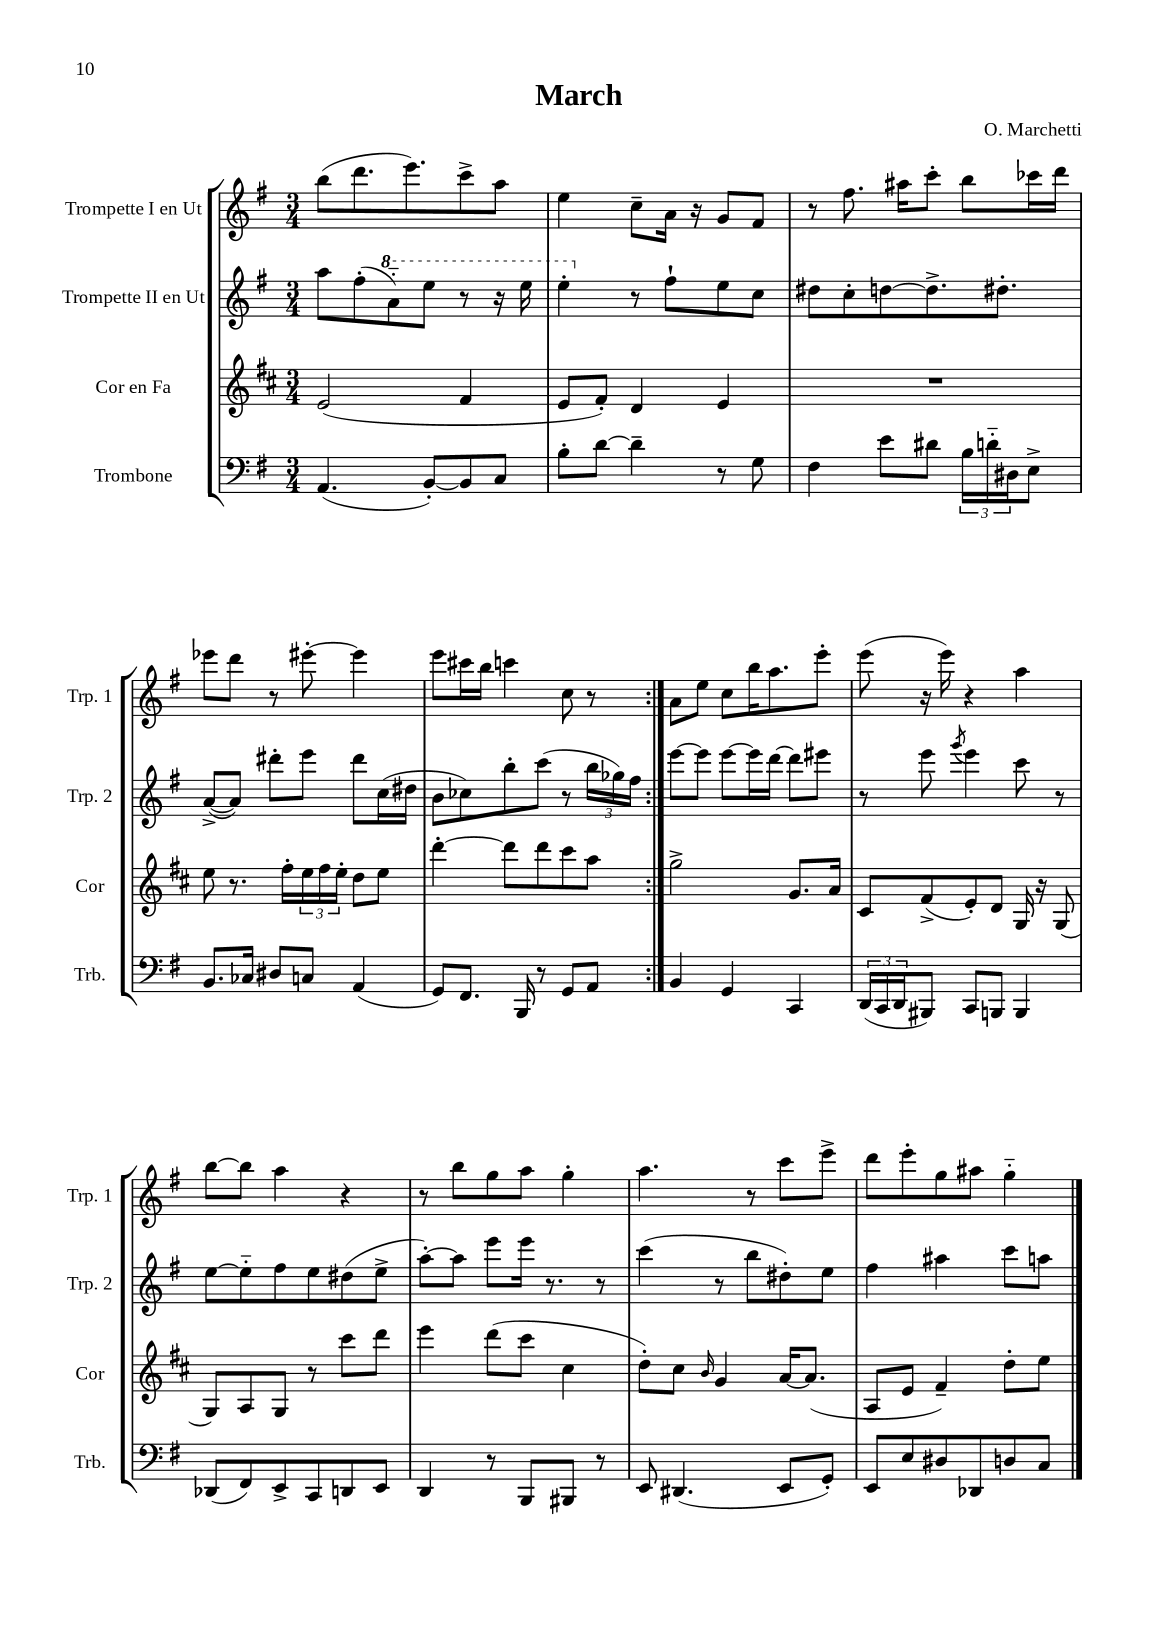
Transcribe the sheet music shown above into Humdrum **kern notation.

**kern	**kern	**kern	**kern
*staff4	*staff3	*staff2	*staff1
*clefF4	*clefG2	*clefG2	*clefG2
*k[f#]	*k[f#c#]	*k[f#]	*k[f#]
*M3/4	*M3/4	*M3/4	*M3/4
(4.AA/	(2e/	8aa\L	(8bb\L
.	.	(8ff#'\	8.ddd\
.	.	8aa'~\)	.
.	.	.	8.eee\)
[8BB'/L)	.	8eee\J	.
8BB/]	4f#/	8r	8ccc^\
8C/J	.	16r	8aa\J
.	.	16eee\	.
=	=	=	=
8B'\L	8e/L	4eee'\	4ee\
[8d\J	8f#'/J)	.	.
4d~\]	4d/	8r	8cc~\L
.	.	8ff#`\L	16a\Jk
.	.	.	16r
8r	4e/	8ee\	8g/L
8G\	.	8cc\J	8f#/J
=	=	=	=
4F#\	2.r	8dd#\L	8r
.	.	8cc'\	8.ff#\
8e\L	.	[8dd\	.
.	.	.	16aa#\LK
8d#\J	.	8.dd^\]	8ccc'\J
24B\LL	.	.	8bb\L
24d'~\	.	.	.
.	.	8.dd#'\J	.
24D#\J	.	.	.
8E^\J	.	.	16ccc-\L
.	.	.	16ddd\JJ
=	=	=	=
8.BB/L	8ee\	([8a^/L	8eee-\L
.	8.r	8a/]J)	8ddd\J
16C-/Jk	.	.	.
8D#/L	.	8ddd#'\L	8r
.	16ff#'\LL	.	.
8C/J	24ee\	8eee\J	[8eee#'\
.	24ff#\	.	.
.	24ee'\JJ	.	.
(4AA/	8dd\L	8ddd#\L	4eee#\]
.	8ee\J	(16cc\L	.
.	.	16dd#\JJ	.
=	=	=	=
8GG/L)	[4ddd'\	8b\L	8eee\L
8.FF#/J	.	8cc-\)	16ccc#\L
.	.	.	16bb\JJ
.	8ddd\]L	8bb'\	4ccc\
16BBB/	.	.	.
8r	8ddd\	(8ccc\J	.
8GG/L	8ccc#\	8r	8cc\
8AA/J	8aa\J	24bb\LL	8r
.	.	24gg-\)	.
.	.	24ff#\JJ	.
=:|!	=:|!	=:|!	=:|!
4BB/	2gg^\	[8eee\L	8a\L
.	.	8eee\]J	8ee\J
4GG/	.	[8eee\L	8cc\L
.	.	16eee\]L	16bb\K
.	.	[16ddd\JJ	8.aa\
4CC/	8.g/L	8ddd\]L	.
.	.	8eee#\J	8eee'\J
.	16a/Jk	.	.
=	=	=	=
(24DD/LL	8c#/L	8r	(8eee\
24CC/	.	.	.
24DD/J	.	.	.
8BBB#/J)	(8f#^/	8eee\	16r
.	.	.	16eee\)
.	.	8qggg/	.
8CC/L	8e'/)	4eee\	4r
8BBB/J	8d/J	.	.
4BBB/	16G/	8ccc\	4aa\
.	16r	.	.
.	(8G/	8r	.
=	=	=	=
(8DD-/L	8G/L)	[8ee\L	[8bb\L
8FF#/)	8A/	8ee'~\]	8bb\]J
8EE^/	8G/J	8ff#\	4aa\
8CC/	8r	8ee\	.
8DD/	8ccc#\L	(8dd#\	4r
8EE/J	8ddd\J	8ee^\J	.
=	=	=	=
4DD/	4eee\	[8aa'\L)	8r
.	.	8aa\]J	8bb\L
8r	(8ddd\L	8eee\L	8gg\
8BBB/L	8ccc#\J	16eee\Jk	8aa\J
.	.	8.r	.
8BBB#/J	4cc#\	.	4gg'\
8r	.	8r	.
=	=	=	=
8EE/	8dd'\L)	(4ccc\	4.aa\
(4.DD#/	8cc#\J	.	.
.	16qqb/	.	.
.	4g/	8r	.
.	.	8bb\L	8r
8EE/L	[16a/LK	8dd#'\)	8ccc\L
.	(8.a/]J	.	.
8GG'/J)	.	8ee\J	8eee^\J
=	=	=	=
8EE/L	8A/L	4ff#\	8ddd\L
8E/	8e/J	.	8eee'\
8D#/	4f#~/)	4aa#\	8gg\
8DD-/	.	.	8aa#\J
8D/	8dd'\L	8ccc\L	4gg'~\
8C/J	8ee\J	8aa\J	.
==	==	==	==
*-	*-	*-	*-
